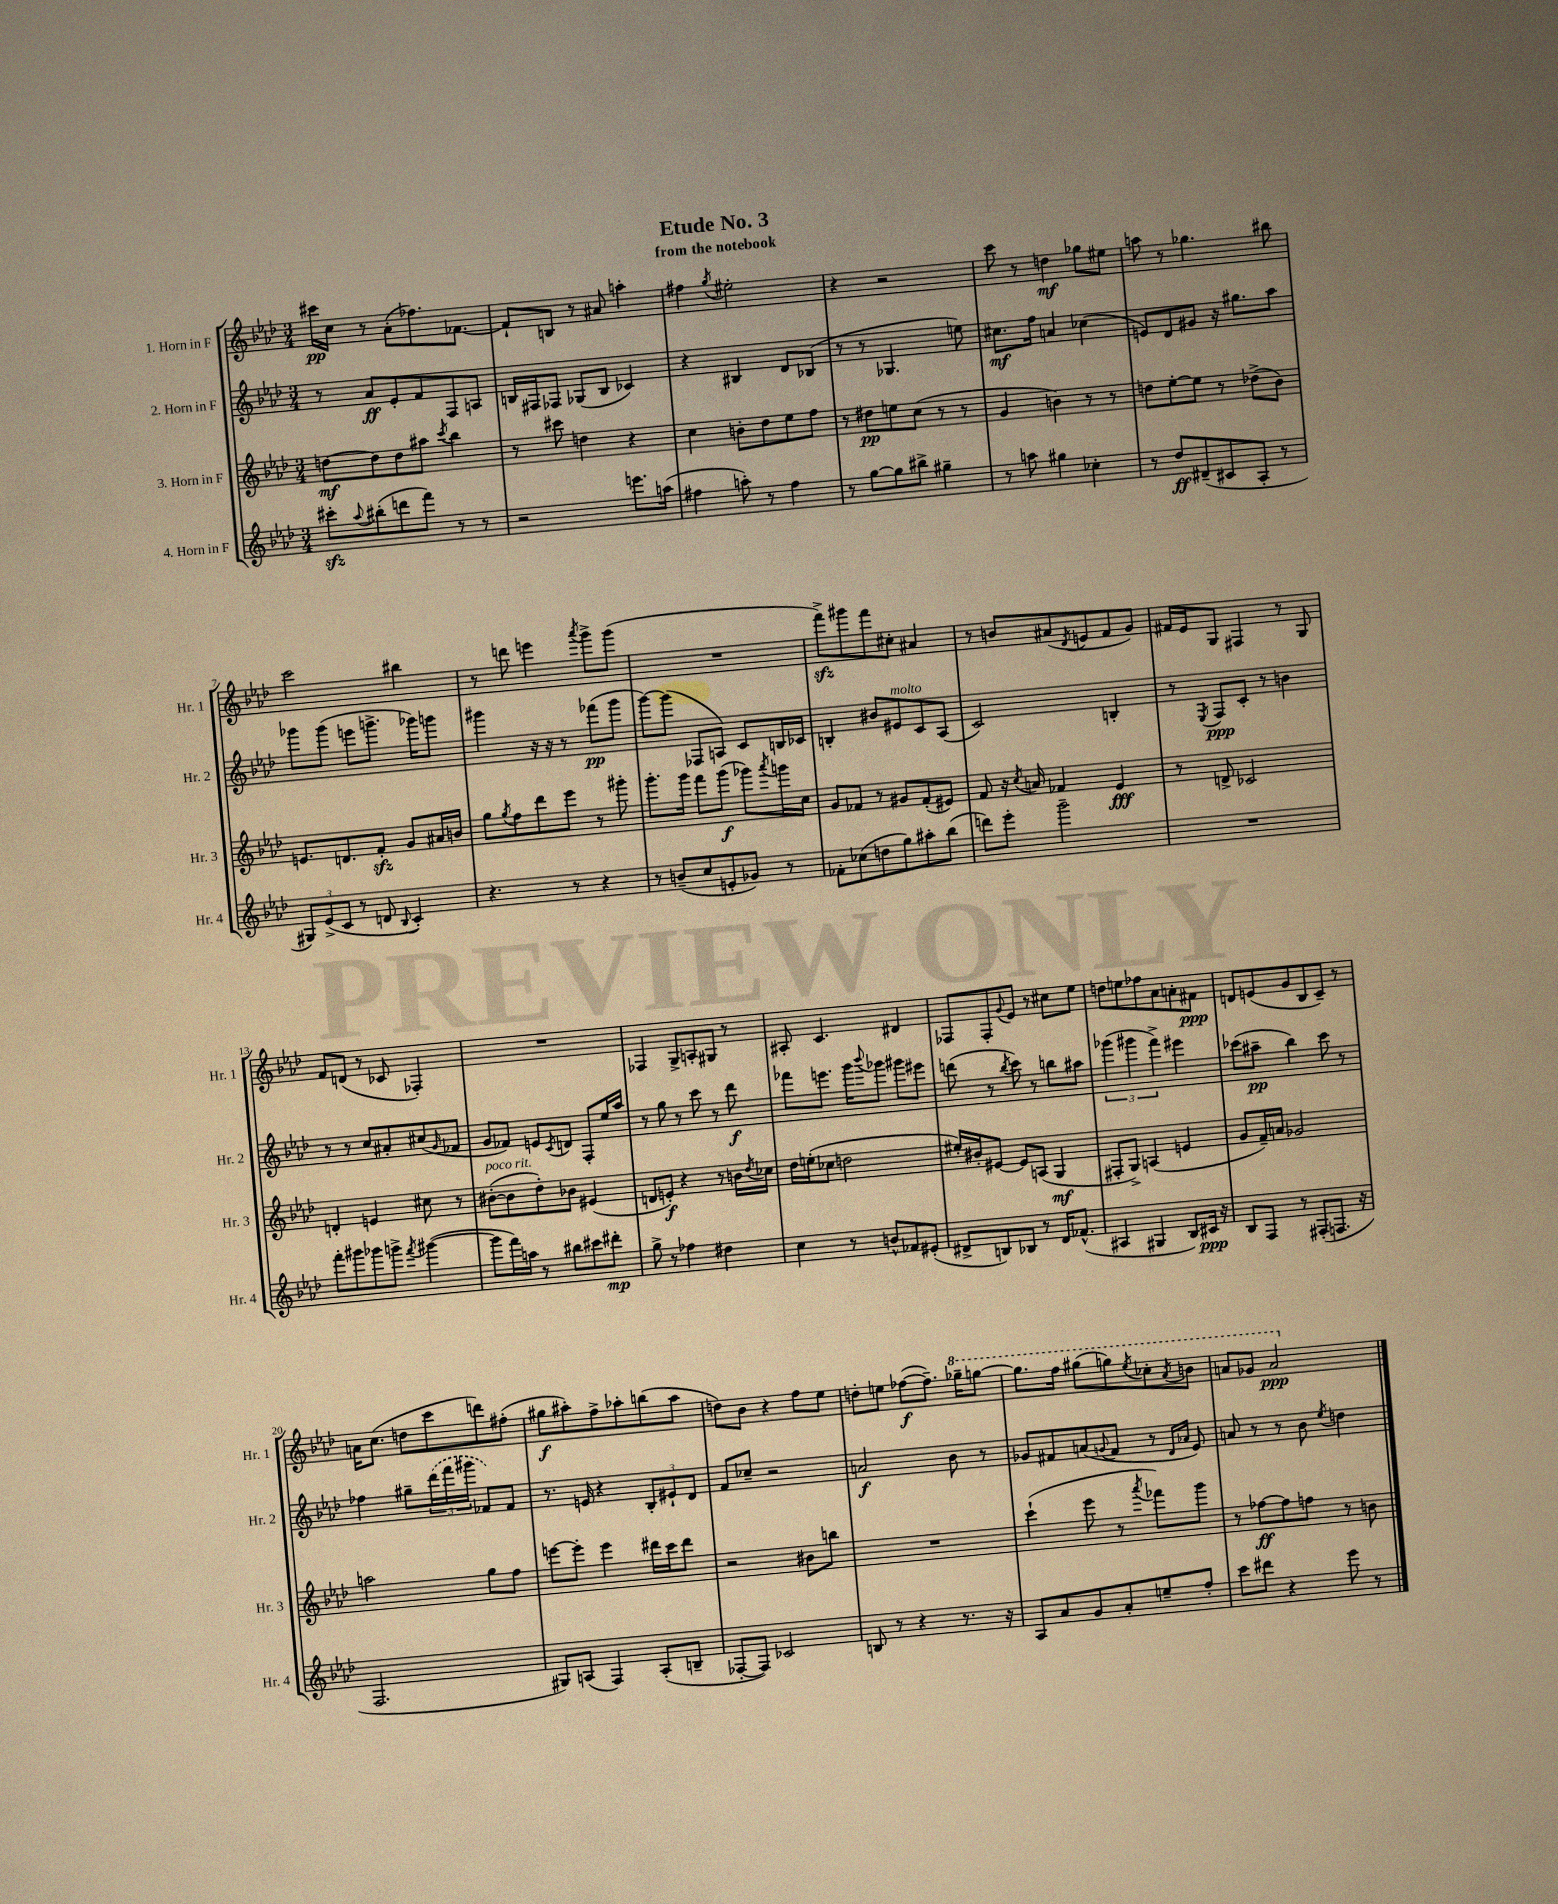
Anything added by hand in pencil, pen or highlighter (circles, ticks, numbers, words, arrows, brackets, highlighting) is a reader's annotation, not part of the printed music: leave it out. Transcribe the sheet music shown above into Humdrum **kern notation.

**kern	**dynam	**kern	**dynam	**kern	**dynam	**kern	**dynam
*part4	*part4	*part3	*part3	*part2	*part2	*part1	*part1
*staff4	*staff4	*staff3	*staff3	*staff2	*staff2	*staff1	*staff1
*I"4. Horn in F	*	*I"3. Horn in F	*	*I"2. Horn in F	*	*I"1. Horn in F	*
*I'Hr. 4	*	*I'Hr. 3	*	*I'Hr. 2	*	*I'Hr. 1	*
*clefG2	*	*clefG2	*	*clefG2	*	*clefG2	*
*k[b-e-a-d-]	*	*k[b-e-a-d-]	*	*k[b-e-a-d-]	*	*k[b-e-a-d-]	*
*M3/4	*	*M3/4	*	*M3/4	*	*M3/4	*
=1	=1	=1	=1	=1	=1	=1	=1
8ccc#Xzz'\L	.	[8ddn\L	mf	8r	.	16ccc#X\LL	pp
.	.	.	.	.	.	16cc\JJ	.
8qqaa-/	.	.	.	.	.	.	.
(8bb#X'\	.	8dd\]	.	8a-/L	ff	8r	.
8dddn\	.	8dd\	.	8e-'/	.	(8a-'\L	.
8fff\J)	.	8aa#X\J	.	8f/	.	8.ff-X\)	.
.	.	8qccc/	.	.	.	.	.
8r	.	4bb-\	.	8F/	.	.	.
.	.	.	.	.	.	[8.f-X\J	.
8r	.	.	.	8An/J	.	.	.
=2	=2	=2	=2	=2	=2	=2	=2
2r	.	8r	.	16Bn/LL	.	8f-`/L]	.
.	.	.	.	16F#X/J	.	.	.
.	.	8ccc#X\	.	8F-X/J	.	8Bn/J	.
.	.	4ddn\	.	(8G-X/L	.	8r	.
.	.	.	.	8B/J	.	8a#X/	.
8.eeen\L	.	4r	.	4c-X/)	.	4aan'\	.
(16aan\Jk	.	.	.	.	.	.	.
=3	=3	=3	=3	=3	=3	=3	=3
4ff#X\	.	4cc\	.	4r	.	4ff#X\	.
.	.	.	.	.	.	8qgg/	.
8aan'\)	.	8bn'\L	.	4B#X/	.	2ee#X'\	.
8r	.	8dd-\	.	.	.	.	.
4ff#\	.	8ee-\	.	8d-/L	.	.	.
.	.	8ff\J	.	(8B-X/J	.	.	.
=4	=4	=4	=4	=4	=4	=4	=4
8r	.	8r	.	8r	.	4r	.
[8gg\L	.	8dd#X\L	pp	8r	.	.	.
8gg\]	.	8een\	.	4.G-X/	.	2r	.
8bb#X^\J	.	(8cc\J	.	.	.	.	.
4gg#X~\	.	8r	.	.	.	.	.
.	.	8r	.	8een\)	.	.	.
=5	=5	=5	=5	=5	=5	=5	=5
8r	.	4g/	.	8.cc#X\L	mf	8ccc\	.
8aan\	.	.	.	.	.	8r	.
.	.	.	.	16ff\Jk	.	.	.
4gg#X\	.	4bn\)	.	4an/	.	4ddn\	mf
4cc-X'\	.	8r	.	(4cc-X\	.	8gg-X\L	.
.	.	8r	.	.	.	8ee#X\J	.
=6	=6	=6	=6	=6	=6	=6	=6
8r	.	8ddn\L	.	8en/L)	.	8aan\	.
8dd-/L	ff	[8ee-'\	.	8d-/	.	8r	.
(8d#X~/	.	8ee-\J]	.	8g#X/J	.	4.gg-X\	.
8c#X/	.	8r	.	16r	.	.	.
.	.	.	.	8.gg#X\L	.	.	.
8A-'/J	.	(8dd-X^\L	.	.	.	.	.
8r	.	8b-\J)	.	8aa-\J	.	8bb#X\	.
!!LO:LB:g=z
=7	=7	=7	=7	=7	=7	=7	=7
12G#X/L)	.	8.en/L	.	8ggg-X\L	.	2ccc\	.
(12e-^/	.	.	.	.	.	.	.
.	.	.	.	(8ggg-\J	.	.	.
12c/J	.	.	.	.	.	.	.
.	.	8.dn/	.	.	.	.	.
8r	.	.	.	8eeen\L	.	.	.
8dn/	.	8fzz'/J	.	8.gggn^\J	.	.	.
8qqB-/	.	.	.	.	.	.	.
4c'/)	.	8g/L	.	.	.	4bb#X\	.
.	.	.	.	16ggg-X\KL)	.	.	.
.	.	16a#X/L	.	8gggn\J	.	.	.
.	.	16bn/JJ	.	.	.	.	.
=8	=8	=8	=8	=8	=8	=8	=8
4.r	.	8gg\L	.	4ggg#X\	.	8r	.
.	.	8qgg/	.	.	.	.	.
.	.	8ff\	.	.	.	8dddn\	.
.	.	8ddd-\	.	16r	.	4eeen\	.
.	.	.	.	16r	.	.	.
8r	.	8eee-\J	.	8r	.	.	.
.	.	.	.	.	.	8qaaa-/	.
4r	.	8r	.	(8fff-X\L	pp	8ggg^\L	.
.	.	8ggg#X'\	.	8ggg#\J	.	(8ggg\J	.
=9	=9	=9	=9	=9	=9	=9	=9
8r	.	8.ggg'\L	.	[8ggg\L)	.	2.r	.
(8bn~/L	.	.	.	(8ggg\J]	.	.	.
.	.	16ggg\Jk	.	.	.	.	.
8cc/	.	8fff\L	.	8F-X/L	.	.	.
8en'/	.	(8ggg\J	f	8An/J)	.	.	.
8g-X/J)	.	8ggg-X\L)	.	8c/L	.	.	.
.	.	8qaaa-/	.	.	.	.	.
8r	.	16gggn\L	.	16Bn/L	.	.	.
.	.	16cc\JJ	.	16c-X/JJ	.	.	.
=10	=10	=10	=10	=10	=10	=10	=10
8f-X'\L	.	8g/L	.	4Bn'/	.	8fffzz^\L)	.
(8cc-X\	.	8f-X/J	.	.	.	8ggg#X\	.
8ddn\	.	8r	.	8b#X/L	.	8fff\	.
!	!	!	!	!LO:TX:a:i:t=molto	!	!	!
8gg\)	.	8g#X/L	.	8e#X/	.	8cc#X'\J	.
8aa#X'\	.	(8f-'/	.	8c/	.	4a#X/	.
(8bb-\J	.	8e#X/J)	.	(8A-/J	.	.	.
=11	=11	=11	=11	=11	=11	=11	=11
8dddn\L)	.	8f/	.	2c/)	.	8r	.
8eee-'\J	.	16r	.	.	.	8bn/L	.
.	.	8qcc/	.	.	.	.	.
.	.	16an/	.	.	.	.	.
2ggg~\	.	4f-X/	.	.	.	(8a#X/	.
.	.	.	.	.	.	8qd-/	.
.	.	.	.	.	.	8en/	.
.	.	4e-/	fff	4Bn'/	.	8f/	.
.	.	.	.	.	.	8g/J)	.
=12	=12	=12	=12	=12	=12	=12	=12
2.r	.	8r	.	8r	.	16f#X/LL	.
.	.	.	.	.	.	16e-/J	.
.	.	.	.	8qE-/	.	.	.
.	.	8dn^/	.	8F/L	ppp	8G/J	.
.	.	2c-X/	.	8c'/J	.	4F#X/	.
.	.	.	.	8r	.	.	.
.	.	.	.	4bn\	.	8r	.
.	.	.	.	.	.	8G/	.
!!LO:LB:g=z
=13	=13	=13	=13	=13	=13	=13	=13
8fff'\L	.	4dn'/	.	8r	.	8f/L	.
8ggg#X\	.	.	.	8r	.	(8dn/J	.
8ggg-X\	.	4en/	.	8cc/L	.	8r	.
8gggn^\J	.	.	.	8a#X'/	.	8c-X/	.
8qfff/	.	.	.	.	.	.	.
([4ggg#X\	.	8cc#X\	.	(8cc#X/	.	4F-X'/)	.
.	.	.	.	16qqg/	.	.	.
.	.	8r	.	8f-X/J	.	.	.
=14	=14	=14	=14	=14	=14	=14	=14
!	!	!LO:TX:a:i:t=poco rit.	!	!	!	!	!
8ggg#\L]	.	([8b#X'\L	.	8g/L	.	2.r	.
16fff\L)	.	8b#\]	.	8f-X/J)	.	.	.
16aan\JJ	.	.	.	.	.	.	.
8r	.	8dd-'\)	.	8en/L	.	.	.
.	.	.	.	8qc/	.	.	.
8bb#X\L	.	8b-X\J	.	8dn/J	.	.	.
8ccc#X\	.	(4e#X/	.	8F'/L	.	.	.
8ddd#X'\J	mp	.	.	16ee-/L	.	.	.
.	.	.	.	16aa-/JJ	.	.	.
=15	=15	=15	=15	=15	=15	=15	=15
8gg^\	.	8dn/L	.	8r	.	4F-X/	.
8r	.	8en'/J)	f	8gg\	.	.	.
4ff-X\	.	4r	.	8r	.	8G^/L	.
.	.	.	.	8ccc\	.	8An'/	.
4dd#X\	.	8r	.	8r	.	8G#X/J	.
.	.	16bn\LL	.	8ddd-\	f	8r	.
.	.	8qdd-/	.	.	.	.	.
.	.	16cc-X\JJ	.	.	.	.	.
=16	=16	=16	=16	=16	=16	=16	=16
4cc\	.	16dd-\LL	.	8fff-X\L	.	8A#X'/	.
.	.	(16een'\J	.	.	.	.	.
.	.	8cc-X\J	.	8.eeen\J	.	4.c/	.
8r	.	2ddn\	.	.	.	.	.
.	.	.	.	16ggg\KL	.	.	.
.	.	.	.	8qqbbb-/	.	.	.
8bn^^/L	.	.	.	8ggg-X\J	.	.	.
8f-X/	.	.	.	8ggg#X\L	.	4d#X/	.
(8e#X'/J	.	.	.	8eee#X\J	.	.	.
=17	=17	=17	=17	=17	=17	=17	=17
8d#X^/L	.	16ee#X'/LL)	.	(8dddn\	.	8F-X/L	.
.	.	16b#X'/J	.	.	.	.	.
8Bn/)	.	[8e#X/J	.	8r	.	8F-'/	.
.	.	.	.	8qbb-/	.	8qqg/	.
8B-X/J	.	8e#/L]	.	8ccc\)	.	8e-/J	.
8r	.	(8An/J	.	8r	.	8r	.
16d#/KL	.	4G/	mf	8bbn\L	.	8cc#X\L	.
(8.f-X^^/J	.	.	.	.	.	.	.
.	.	.	.	8aa#X\J	.	8ee-\J	.
=18	=18	=18	=18	=18	=18	=18	=18
4A#X/	.	8F#X'/L	.	(6ggg-X\	.	8ddn\L	.
.	.	8G^/J)	.	.	.	8een\	.
.	.	.	.	6ggg#X\	.	.	.
4G#X/	.	(4An/	.	.	.	8ff-X\	.
.	.	.	.	6fff^\)	.	.	.
.	.	.	.	.	.	8a-\	.
8B-/L)	.	4en/	.	4eee#X\	.	8an'\	.
16c#X/Jk	ppp	.	.	.	.	8f#X\J	ppp
16r	.	.	.	.	.	.	.
=19	=19	=19	=19	=19	=19	=19	=19
8B-/L	.	8g/L	.	(8ccc-X\L	.	8dn/L	.
8F/J	.	16f~/L)	.	8aa#X~\J	pp	(8en/	.
.	.	16an/JJ	.	.	.	.	.
8r	.	2g-X/	.	4bb-\)	.	8g/	.
(8F#X'/L	.	.	.	.	.	8B-/	.
8.Fn/J	.	.	.	8ccc-\	.	8c~/J)	.
.	.	.	.	8r	.	8r	.
16r	.	.	.	.	.	.	.
!!LO:LB:g=z
=20	=20	=20	=20	=20	=20	=20	=20
2.F/	.	2aan\	.	4ff-X\	.	16an\KL	.
.	.	.	.	.	.	(8.cc\J	.
.	.	.	.	8gg#X~\L	.	8ddn\L	.
.	.	.	.	(24ddd-\L	.	8ccc\	.
.	.	.	.	24fff\	.	.	.
.	.	.	.	24ggg#X\JJ	.	.	.
.	.	8gg\L	.	8f-X/L)	.	8dddn\)	.
.	.	8ff\J	.	8f-/J	.	(8ff#X'\J	.
=21	=21	=21	=21	=21	=21	=21	=21
8G#X/L)	.	[8eeen\L	.	8.r	.	8gg#X\L	f
(8An/J	.	8eee'\J]	.	.	.	8aa#X'\)	.
.	.	.	.	16en/	.	.	.
4F/)	.	4eee\	.	4r	.	8ff^\	.
.	.	.	.	.	.	8aa-X'\	.
(8A'/L	.	16ddd#X\LL	.	12B-'/L	.	(8bbn\	.
.	.	16ccc\J	.	.	.	.	.
.	.	.	.	12e#X`/	.	.	.
8Bn~/J	.	8ddd#\J	.	.	.	8aa-\J	.
.	.	.	.	12d-/J	.	.	.
=22	=22	=22	=22	=22	=22	=22	=22
[8F-X'/L	.	2r	.	8f/L	.	8ddn\L)	.
8F-/J])	.	.	.	8cc-X~/J	.	8b-\J	.
2c-X/	.	.	.	2r	.	4r	.
.	.	8b#X\L	.	.	.	8ff\L	.
.	.	8bbn\J	.	.	.	8ee-\J	.
=23	=23	=23	=23	=23	=23	=23	=23
8Bn/	.	2.r	.	2an/	f	8ddn'\L	.
8r	.	.	.	.	.	8een\J	.
4r	.	.	.	.	.	([8ff-X\L	f
.	.	.	.	.	.	8.ff-~\J])	.
8.r	.	.	.	8b-\	.	.	.
*	*	*	*	*	*	*8va	*
.	.	.	.	.	.	16ggg-X~\KL	.
.	.	.	.	8r	.	[8gggn\J	.
16r	.	.	.	.	.	.	.
=24	=24	=24	=24	=24	=24	=24	=24
8A-/L	.	(4ccc`\	.	8g-X/L	.	8.ggg\L]	.
8a-/	.	.	.	8f#X/	.	.	.
.	.	.	.	.	.	16fff\Jk	.
8g/	.	8eee-\	.	(8an/	.	(8ggg#X\L	.
.	.	.	.	8qqgn/	.	.	.
8a-'/	.	8r	.	8f#/J	.	8gggn\)	.
.	.	8qaaa-/	.	.	.	8qeee-/	.
8een~/	.	8fff-X\L)	.	8r	.	8ccc-X'\	.
.	.	.	.	16qqd-/LL	.	.	.
.	.	.	.	16qqa-X/JJ	.	8qaa-/	.
8ff'/J	.	8ggg\J	.	8e-/)	.	8bbn\J	.
=25	=25	=25	=25	=25	=25	=25	=25
8ccc\L	.	8r	.	8an/	.	8aan/L	.
8ddd#X\J	.	[8ff-X\L	ff	8r	.	8gg-X/J	.
4r	.	8ff-\]	.	8r	.	2aa/	ppp
.	.	8ffn\J	.	8b-\	.	.	.
.	.	.	.	8qee-/	.	.	.
8eee-\	.	8r	.	4ddn\	.	.	.
8r	.	8bn\	.	.	.	.	.
*	*	*	*	*	*	*X8va	*
==	==	==	==	==	==	==	==
*-	*-	*-	*-	*-	*-	*-	*-
